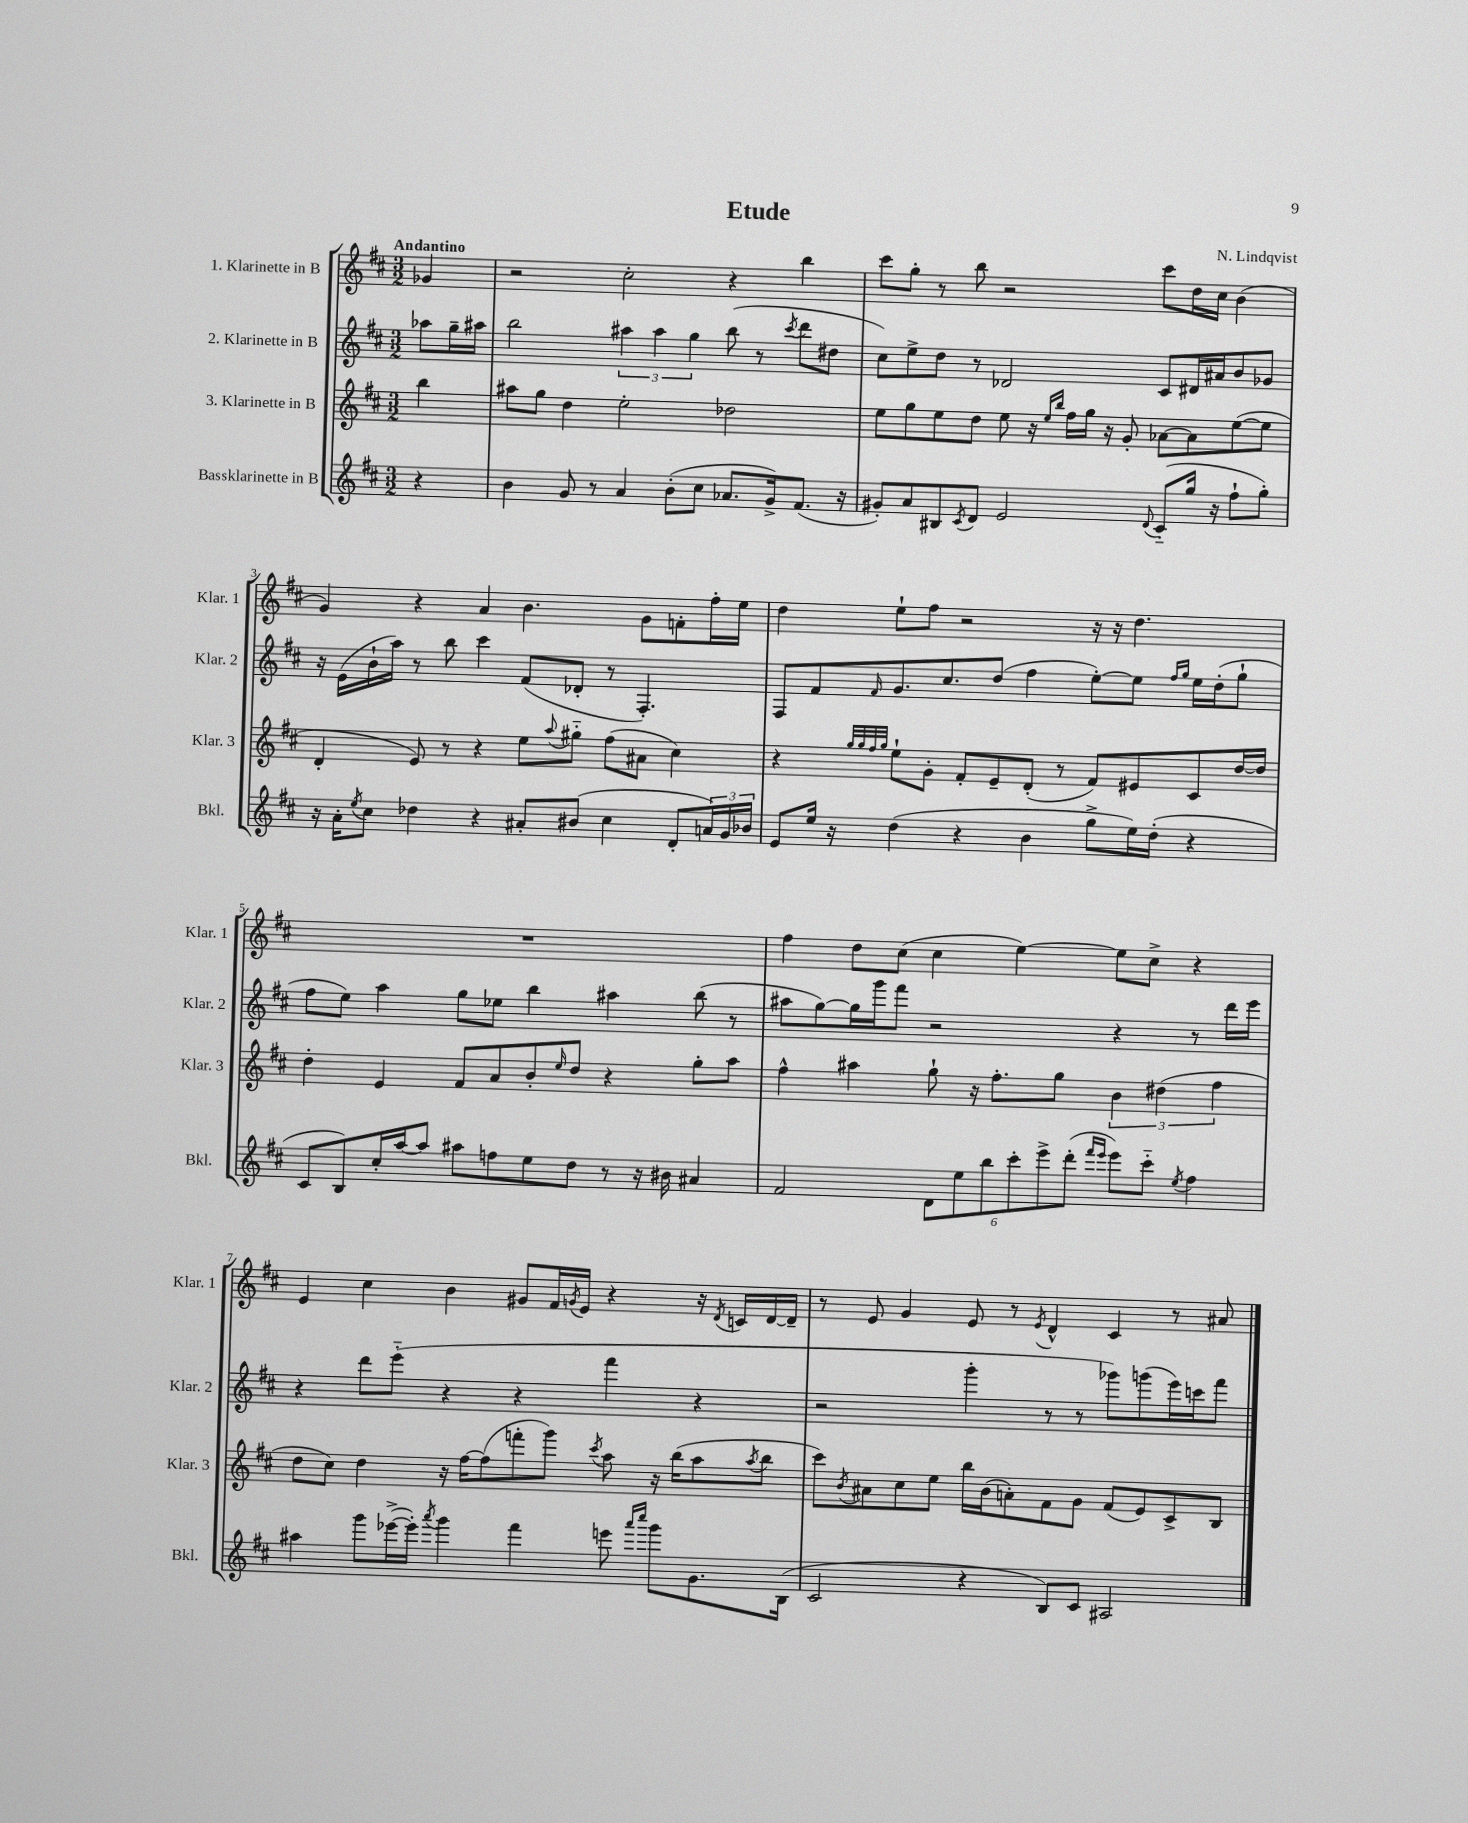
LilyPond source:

\header { title = "Etude" composer = "N. Lindqvist" }
<<
\new StaffGroup <<
\new Staff = "s0" \with { instrumentName = "1. Klarinette in B" shortInstrumentName = "Klar. 1" } {
    \clef treble \key d \major \numericTimeSignature \time 3/2 \partial 4 \tempo "Andantino"
    ges'4 |
    r2 cis''2-. r4 b''4 |
    cis'''8 g''8-. r8 b''8 r2 cis'''8 d''16 cis''16 b'4( |
    g'4) r4 a'4 b'4. g'8 f'8-. fis''16-. e''16 |
    d''4 e''8-! fis''8 r2 r16 r16 d''4. |
    R1. |
    fis''4 d''8 cis''8( cis''4 e''4~) e''8 cis''8-> r4 |
    e'4 cis''4 b'4 gis'8 fis'16 \acciaccatura { g'8 } e'16 r4 r16 \acciaccatura { d'8 } c'16 d'16~ d'16-- |
    r8 e'8 g'4 e'8 r8 \acciaccatura { e'8 } d'4-^ cis'4 r8 ais'8 \bar "|." |
}
\new Staff = "s1" \with { instrumentName = "2. Klarinette in B" shortInstrumentName = "Klar. 2" } {
    \clef treble \key d \major \numericTimeSignature \time 3/2 \partial 4
    aes''8 g''16-- ais''16 |
    b''2 \tuplet 3/2 { ais''4 ais''4 g''4 } b''8( r8 \acciaccatura { cis'''8 } d'''8 dis''8 |
    cis''8) e''8-> d''8 r8 des'2 cis'8 dis'16 ais'16 b'8 ges'8 |
    r16 e'16( b'16-! a''16) r8 b''8 cis'''4 fis'8( des'8-. r8 fis4.-.) |
    fis8 fis'8 \grace { fis'16 } g'8. cis''8. d''8( fis''4 e''8~-.) e''8 \grace { fis''16 g''16 } e''16 d''16-.( g''8-! |
    fis''8 e''8) a''4 g''8 ees''8 b''4 ais''4 b''8( r8 |
    ais''8 g''8~) g''16 g'''16 fis'''8 r2 r4 r8 d'''16 e'''16 |
    r4 d'''8 e'''8-_( r4 r4 fis'''4 r4 |
    r2 g'''4-. r8 r8 ges'''8) g'''8( e'''16) c'''16 fis'''8 \bar "|." |
}
\new Staff = "s2" \with { instrumentName = "3. Klarinette in B" shortInstrumentName = "Klar. 3" } {
    \clef treble \key d \major \numericTimeSignature \time 3/2 \partial 4
    b''4 |
    ais''8 g''8 d''4 e''2-. des''2 |
    e''8 g''8 e''8 d''8 e''8 r16 \grace { e''16 b''16 } fis''16 g''16 r16 g'8-. aes'8~ aes'8 e''8~( e''8 |
    d'4-. e'8) r8 r4 e''8 \appoggiatura { a''8 } gis''8-_ fis''8( ais'8 cis''4) |
    r4 \grace { g''32 g''32 fis''32 g''32 } e''8-! g'8-. fis'8-. e'8-- d'8-.( r8 fis'8) eis'8 cis'8 d''16~ d''16 |
    d''4-. e'4 fis'8 a'8 b'8-. \grace { e''16 } d''8 r4 g''8-. a''8 |
    fis''4-^ ais''4 g''8-! r16 fis''8.-. g''8 \tuplet 3/2 { b'4 dis''4( fis''4 } |
    d''8 cis''8) d''4 r16 fis''16~ fis''8( f'''8-. g'''8) \acciaccatura { cis'''8 } a''8 r16 b''16( a''8 \acciaccatura { a''8 } b''8 |
    cis'''8) \acciaccatura { b'8 } ais'8 cis''8 e''8 b''16 b'16( a'8-.) fis'8 g'8 fis'8( e'8) cis'8-> b8 \bar "|." |
}
\new Staff = "s3" \with { instrumentName = "Bassklarinette in B" shortInstrumentName = "Bkl." } {
    \clef treble \key d \major \numericTimeSignature \time 3/2 \partial 4
    r4 |
    b'4 g'8 r8 a'4 b'8-.( cis''8 aes'8. g'16->) fis'8.( r16 |
    gis'8-.) a'8 bis8 \acciaccatura { cis'8 } d'8 e'2 \appoggiatura { d'8 } cis'8-_( g''16 r16 fis''8-! g''8-.) |
    r16 a'16-. \acciaccatura { e''8 } cis''8 des''4 r4 ais'8-. bis'8( cis''4 d'8-. \tuplet 3/2 { a'16) g'16 bes'16 } |
    e'8 e''16 r16 d''4( r4 b'4 g''8-> e''16) d''16-.( r4 |
    cis'8 b8) cis''16-. a''16~ a''8 ais''8 f''8 e''8 d''8 r8 r16 bis'16 ais'4 |
    fis'2 \tuplet 6/4 { d'8 e''8 b''8 cis'''8-. e'''8-> d'''8-.( } \grace { fis'''16 e'''16 } e'''8) cis'''8-_ \acciaccatura { e''8 } fis''4 |
    ais''4 g'''8 ees'''16~->( ees'''16-.) \acciaccatura { a'''8 } g'''4 fis'''4 e'''8 \grace { a'''16 cis''''16 } g'''8 g'8. b16( |
    cis'2 r4 b8) cis'8 ais2 \bar "|." |
}
>>
>>
